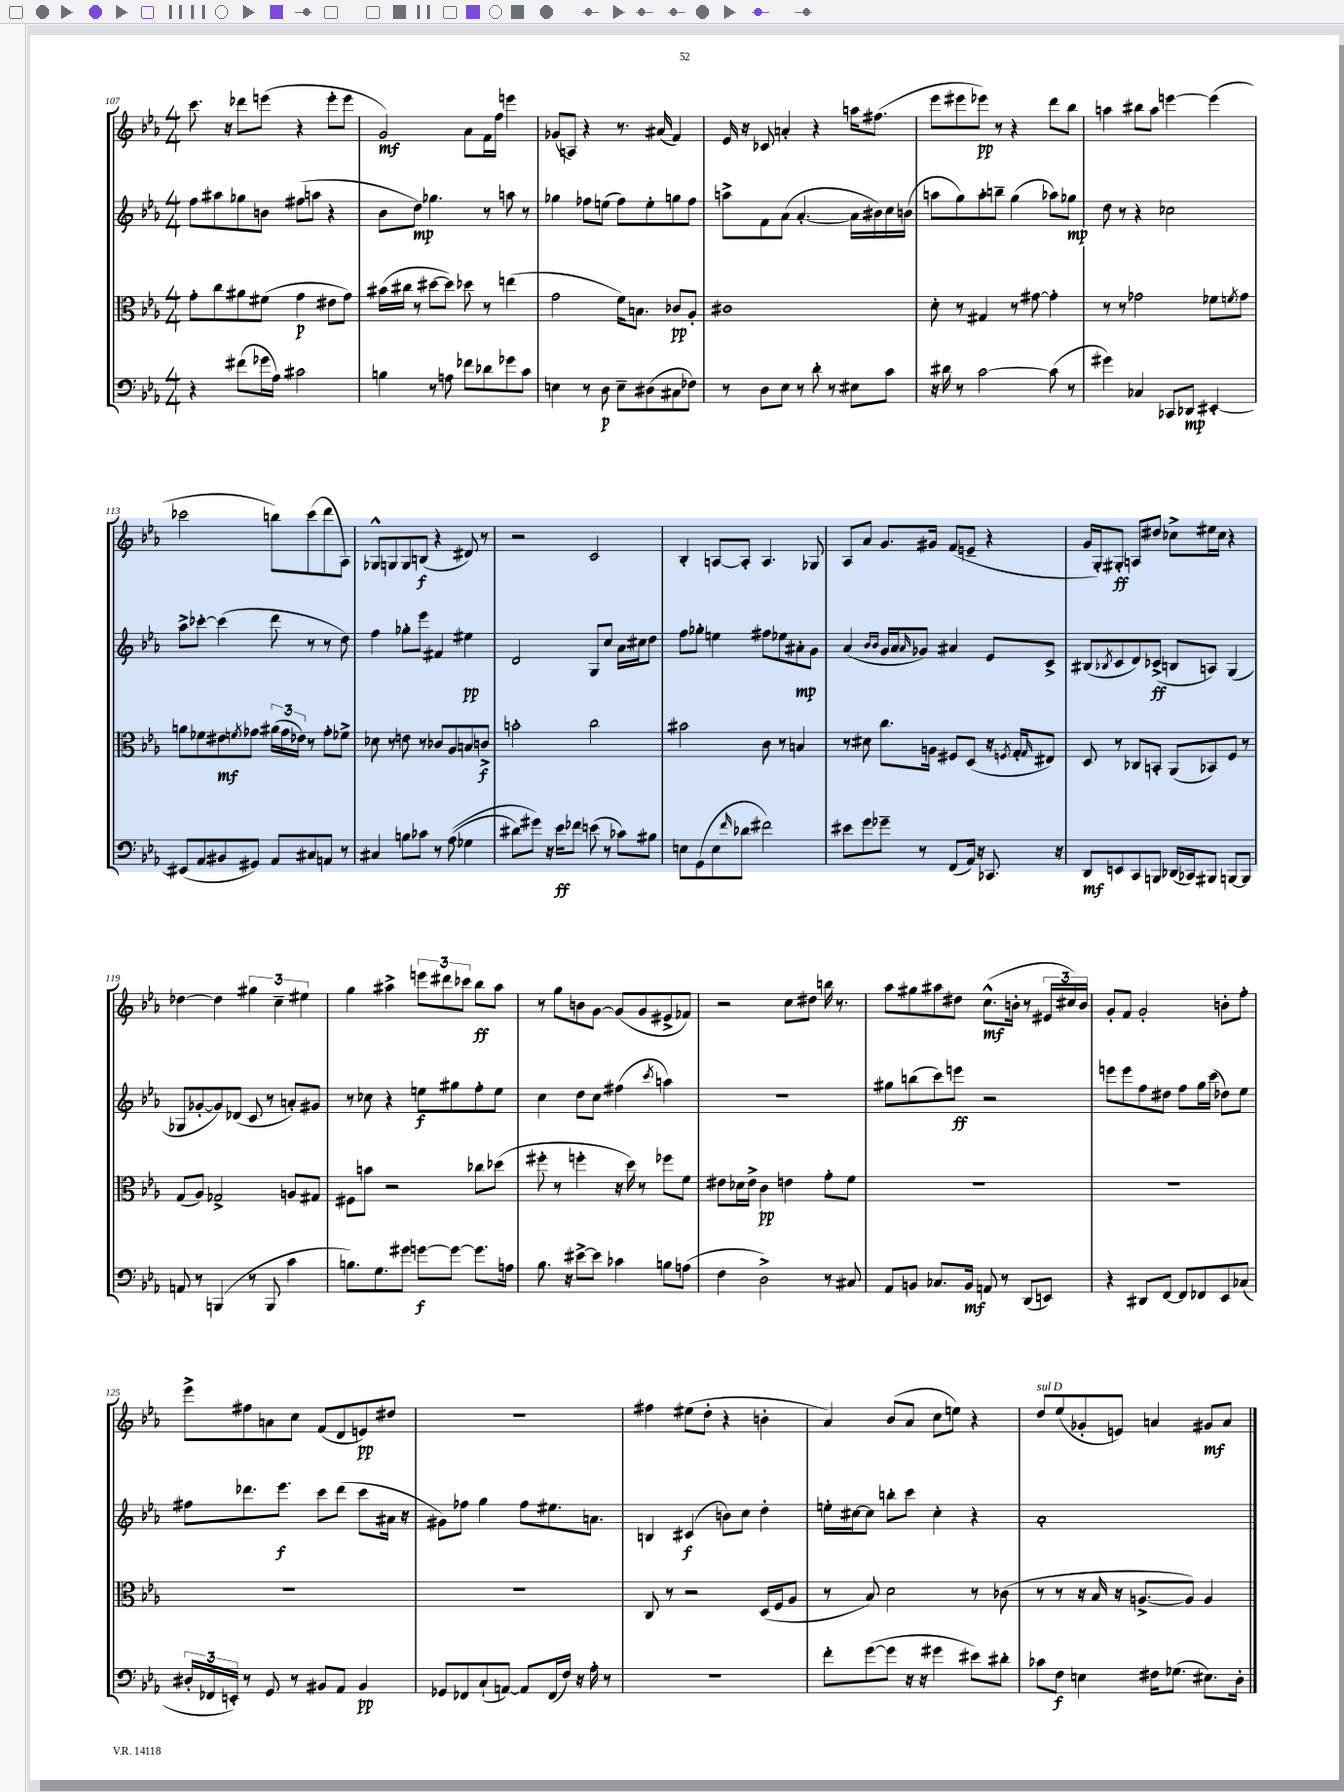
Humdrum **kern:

**kern	**dynam	**kern	**dynam	**kern	**dynam	**kern	**dynam
*part4	*part4	*part3	*part3	*part2	*part2	*part1	*part1
*staff4	*staff4	*staff3	*staff3	*staff2	*staff2	*staff1	*staff1
*clefF4	*	*clefC3	*	*clefG2	*	*clefG2	*
*k[b-e-a-]	*	*k[b-e-a-]	*	*k[b-e-a-]	*	*k[b-e-a-]	*
*M4/4	*	*M4/4	*	*M4/4	*	*M4/4	*
=107	=107	=107	=107	=107	=107	=107	=107
4r	.	8g'\L	.	8ff\L	.	8.ccc\	.
.	.	8cc\	.	8aa#X\	.	.	.
.	.	.	.	.	.	16r	.
(8f#X\L	.	8a#X\	.	8gg-X\	.	8ddd-X\L	.
16g-X\L	.	(8f#X\J	.	8bn\J	.	(8eeen\J	.
16A-\JJ)	.	.	.	.	.	.	.
2c#X\	.	4g\	p	(8ff#X\L	.	4r	.
.	.	.	.	8aan\J	.	.	.
.	.	8e#X\L	.	4r	.	8eee'\L	.
.	.	8g\J)	.	.	.	8eee\J	.
=108	=108	=108	=108	=108	=108	=108	=108
4Bn\	.	(16b#X\LL	.	8b-\L	.	2g/)	mf
.	.	16cc#X\JJ	.	.	.	.	.
.	.	8r	.	8dd\J)	mp	.	.
8r	.	[8dd#X\L	.	4.gg-X\	.	.	.
8An\	.	8dd#\J])	.	.	.	.	.
8f-X\L	.	8dd-X\	.	.	.	8a-\L	.
8d-X\	.	8r	.	8r	.	16f\L	.
.	.	.	.	.	.	16ff\JJ	.
8g-X\	.	(4een\	.	8aan\	.	4eeen\	.
8c\J	.	.	.	8r	.	.	.
=109	=109	=109	=109	=109	=109	=109	=109
4En\	.	2g\	.	4gg-X\	.	(8g-X/L	.
.	.	.	.	.	.	8An/J)	.
8r	.	.	.	8ff-X\L	.	4r	.
8D\	p	.	.	(8een\J	.	.	.
8E~\L	.	16f\KL)	.	8ff-\L)	.	8.r	.
.	.	8.Bn\J	.	.	.	.	.
(8D#X\	.	.	.	8ee'\	.	.	.
.	.	.	.	.	.	(16a#X/	.
8C#X\	.	8c-X/L	pp	8ggn\	.	4f/)	.
8F-X\J)	.	8A-'/J	.	8ff-\J	.	.	.
=110	=110	=110	=110	=110	=110	=110	=110
8r	.	1c#X	.	8aan^\L	.	16e-/	.
.	.	.	.	.	.	16r	.
8D\L	.	.	.	8f\	.	8c-X/	.
8E-\J	.	.	.	(8a-\J	.	4an'/	.
8r	.	.	.	[4.a-'/	.	.	.
8d'\	.	.	.	.	.	4r	.
8r	.	.	.	.	.	.	.
8E#X\L	.	.	.	16a-\LL]	.	16aan\KL	.
.	.	.	.	16b#X\)	.	(8.ff#X\J	.
8c\J	.	.	.	16cc\	.	.	.
.	.	.	.	(16bn\JJ	.	.	.
=111	=111	=111	=111	=111	=111	=111	=111
16r	.	8d'\	.	8aan\L	.	8eee-\L	.
16d#X\	.	.	.	.	.	.	.
8r	.	8r	.	8gg\)	.	8eee#X\	.
[2c\	.	4G#X/	.	8aa'\	.	8eee-X\J)	pp
.	.	.	.	8bbn~\J	.	8r	.
.	.	8r	.	(4gg\	.	4r	.
.	.	[8g#X\	.	.	.	.	.
(8c\]	.	4g#'\]	.	8aa-X\L)	.	8ddd\L	.
8r	.	.	.	8gg-X\J	mp	8bb-\J	.
=112	=112	=112	=112	=112	=112	=112	=112
4g#X\)	.	8r	.	8dd\	.	4aan\	.
.	.	8r	.	8r	.	.	.
4C-X/	.	2g-X\	.	4r	.	8bb#X\L	.
.	.	.	.	.	.	8aa\J	.
8CC-X/L	.	.	.	2cc-X\	.	[4eeen\	.
8DD-X/J	mp	.	.	.	.	.	.
[4EE#X'/	.	8f-X\L	.	.	.	(4eee\]	.
.	.	8qfn/	.	.	.	.	.
.	.	8g-\J	.	.	.	.	.
!!LO:LB:g=z
=113	=113	=113	=113	=113	=113	=113	=113
(8EE#X/L]	.	8an\L	.	8aa-^\L	.	2ccc-X\	.
8AA-/	.	8f-X\	.	[8ccc-X'\J	.	.	.
8BB#X/	.	8e#X\	mf	(4ccc-\]	.	.	.
.	.	8qfn/	.	.	.	.	.
8GG#X/J)	.	8g-X\J	.	.	.	.	.
8AA-/L	.	(24a#X\LL	.	8ddd\	.	8bbn\L)	.
.	.	24g-\	.	.	.	.	.
.	.	24e-X\JJ)	.	.	.	.	.
8C#X/	.	8r	.	8r	.	(8ccc-\	.
8AAn/J	.	8g-'\L	.	8r	.	8ddd\	.
8r	.	8f-X^\J	.	8dd\)	.	8A-\J)	.
=114	=114	=114	=114	=114	=114	=114	=114
4C#X/	.	8d-X\	.	4ff\	.	8G-X^^/L	.
.	.	8r	.	.	.	8Gn/	.
8Bn\L	.	8en\	.	8gg-X'\L	.	8G/	.
8c-X\J	.	8r	.	8eee-\J	.	(8Bn/J	f
8r	.	8c-X/L	.	4f#X/	.	4r	.
((8A-\	.	8A-/	.	.	.	.	.
4G-X\	.	8Bn/	.	4ee#X\	pp	8d#X/)	.
.	.	8cn^/J	f	.	.	8r	.
=115	=115	=115	=115	=115	=115	=115	=115
8d#X\L)	.	2bn'\	.	2d/	.	2r	.
8g#X\J)	.	.	.	.	.	.	.
16r	.	.	.	.	.	.	.
16e-\KL	ff	.	.	.	.	.	.
8f-X\J	.	.	.	.	.	.	.
(8en\	.	2cc\	.	8G/L	.	2c/	.
8r	.	.	.	8cc/J	.	.	.
8c-X\L)	.	.	.	16a-\LL	.	.	.
.	.	.	.	16cc#X\J	.	.	.
8B#X\J	.	.	.	8dd\J	.	.	.
=116	=116	=116	=116	=116	=116	=116	=116
8En\L	.	2b#X\	.	8ff\L	.	4B-'/	.
(8GG\	.	.	.	8gg-X'\J	.	.	.
8E\	.	.	.	4een\	.	[8An/L	.
16qqf/	.	.	.	.	.	.	.
8d-X\J	.	.	.	.	.	8A'/J]	.
2f#X\)	.	8c\	.	8ff#X\L	.	4.A/	.
.	.	8r	.	8ee-X\	.	.	.
.	.	4Bn/	.	8a#X'\	mp	.	.
.	.	.	.	8g\J	.	8G-X/	.
=117	=117	=117	=117	=117	=117	=117	=117
8e#X\L	.	8r	.	(4a-/	.	8A-/L	.
8g\	.	8d#X\	.	.	.	8a-/J	.
.	.	.	.	16qqb-/LL	.	.	.
.	.	.	.	16qqb-/JJ	.	.	.
8g-X~\J	.	8.cc\L	.	16g/LL	.	8.g/L	.
.	.	.	.	16a-/J	.	.	.
.	.	.	.	16qqa-/	.	.	.
8r	.	.	.	8g-X/J)	.	.	.
.	.	16An\Jk	.	.	.	16g#X/Jk	.
(8FF/L	.	8F#X/L	.	4a#X/	.	(8f/L	.
16AA-/Jk)	.	(8D/J	.	.	.	8en~/J	.
16r	.	.	.	.	.	.	.
8.CC-X/	.	16r	.	8e-/L	.	4r	.
.	.	8qFn/	.	.	.	.	.
.	.	16G'/KL	.	.	.	.	.
.	.	16qqG/	.	.	.	.	.
.	.	8E#X/J)	.	8c^/J	.	.	.
16r	.	.	.	.	.	.	.
=118	=118	=118	=118	=118	=118	=118	=118
8DD/L	mf	8D/	.	(8B#X/L	.	16g/LL	.
.	.	.	.	.	.	16G'/J)	.
.	.	.	.	8qB-X/	.	.	.
8EEn/	.	8r	.	8c/	.	8G#X'/J	ff
8CC/	.	8C-X/L	.	8d/)	.	8An/L	.
8BBBn/J	.	8BBn'/J	.	(8c-X^/J	ff	8dd#X/J	.
(16DD-X/LL	.	(8AA-/L	.	8Bn/L	.	8cc-X^\L	.
16CC-X/J)	.	.	.	.	.	.	.
8BBB#X/J	.	8BB-X/)	.	8An/J)	.	16ee#X\L	.
.	.	.	.	.	.	16cc-\JJ	.
[8BBBn/L	.	8F/J	.	(4G/	.	4r	.
8BBB/J]	.	8r	.	.	.	.	.
!!LO:LB:g=z
=119	=119	=119	=119	=119	=119	=119	=119
8AAn/	.	(8G/L	.	8G-X/L	.	[4dd-X\	.
8r	.	8A-/J)	.	[8g-X'/	.	.	.
(4BBBn/	.	2G-X^/	.	8g-/])	.	4dd-\]	.
.	.	.	.	(8d-X/J	.	.	.
8r	.	.	.	8c/	.	6gg#X\	.
8BBB/	.	.	.	8r	.	.	.
.	.	.	.	.	.	6cc~\	.
4c\	.	8An/L	.	8an'/L)	.	.	.
.	.	.	.	.	.	6ee#X\	.
.	.	8G#X/J	.	8g#X/J	.	.	.
=120	=120	=120	=120	=120	=120	=120	=120
8.Bn\L)	.	8F#X\L	.	8r	.	4gg\	.
.	.	8bn\J	.	8cc-X\	.	.	.
8.G\	.	.	.	.	.	.	.
.	.	2r	.	4r	.	4aa#X^\	.
8g#X\J	.	.	.	.	.	.	.
[8gn\L	f	.	.	8een\L	f	12eeen\L	.
.	.	.	.	.	.	12ddd#X\	.
8g\J_	.	.	.	8gg#X\	.	.	.
.	.	.	.	.	.	12ccc-X\J	.
8.g\L]	.	8cc-X\L	.	8ff'\	.	8bb-\L	ff
.	.	(8dd-X\J	.	8ee\J	.	8aa#\J	.
16An\Jk	.	.	.	.	.	.	.
=121	=121	=121	=121	=121	=121	=121	=121
8.B-\	.	8ff#X'\	.	4cc\	.	8r	.
.	.	8r	.	.	.	8gg\L	.
16r	.	.	.	.	.	.	.
[8e#X^\L	.	4ffn'\	.	8dd\L	.	8bn\	.
8e#\J]	.	.	.	8cc\J	.	[8g\J	.
4c-X\	.	16r	.	(4ff#X\	.	(8g/L]	.
.	.	16dd\)	.	.	.	.	.
.	.	8r	.	.	.	8g/	.
.	.	.	.	8qccc/	.	.	.
8Bn\L	.	8ff-X\L	.	4aan\)	.	8e#X^/	.
(8An\J	.	8f\J	.	.	.	8f-X/J)	.
=122	=122	=122	=122	=122	=122	=122	=122
4F\	.	8e#X\L	.	1r	.	2r	.
.	.	16d-X\L	.	.	.	.	.
.	.	16e#^\JJ	.	.	.	.	.
2D^\)	.	4c\	pp	.	.	.	.
.	.	4en\	.	.	.	8cc\L	.
.	.	.	.	.	.	8dd#X\J	.
8r	.	8g'\L	.	.	.	16bbn\	.
.	.	.	.	.	.	8.r	.
8C#X/	.	8f\J	.	.	.	.	.
=123	=123	=123	=123	=123	=123	=123	=123
8AA-/L	.	1r	.	8gg#X\L	.	8aa-\L	.
8BBn/J	.	.	.	(8bbn\	.	8gg#X\	.
8.C-X/L	.	.	.	8ccc\)	.	8aa#X\	.
.	.	.	.	8eeen\J	ff	8dd#X\J	.
16BB/Jk	mf	.	.	.	.	.	.
8AAn/	.	.	.	2r	.	(8.cc^^\L	mf
8r	.	.	.	.	.	.	.
.	.	.	.	.	.	16bn'\Jk	.
(8DD/L	.	.	.	.	.	8r	.
8EEn/J)	.	.	.	.	.	24e#X/LL	.
.	.	.	.	.	.	24cc#X/)	.
.	.	.	.	.	.	24b/JJ	.
=124	=124	=124	=124	=124	=124	=124	=124
4r	.	1r	.	8eeen\L	.	8g'/L	.
.	.	.	.	8eee\	.	8f/J	.
8DD#X/L	.	.	.	8ff\	.	2g'/	.
[8FF/J	.	.	.	8dd#X\J	.	.	.
8FF/L]	.	.	.	8ff\L	.	.	.
8FF-X/	.	.	.	16gg\L	.	.	.
.	.	.	.	(16ccc\JJ	.	.	.
8EE-/	.	.	.	8dd-X\L)	.	8bn'\L	.
(8C-X/J	.	.	.	8ee-\J	.	8ff'\J	.
!!LO:LB:g=z
=125	=125	=125	=125	=125	=125	=125	=125
24D#X'/LL	.	1r	.	8ff#X\L	.	8eee-^\L	.
24FF-X/	.	.	.	.	.	.	.
24EEn'/JJ)	.	.	.	.	.	.	.
8r	.	.	.	8.ddd-X\	.	8ff#X\	.
8GG/	.	.	.	.	.	8an\	.
.	.	.	.	8.eee-\J	f	.	.
8r	.	.	.	.	.	8cc\J	.
8BB#X/L	.	.	.	8ccc\L	.	(8f/L	.
8AA-/J	.	.	.	(8ddd-\J	.	8d/	.
4BB#/	pp	.	.	8ccc\L	.	8en/)	pp
.	.	.	.	16a#X\Jk	.	8dd#X/J	.
.	.	.	.	16r	.	.	.
=126	=126	=126	=126	=126	=126	=126	=126
8GG-X/L	.	1r	.	8g#X\L)	.	1r	.
8FF-X/	.	.	.	8ff-X\J	.	.	.
(8C`/	.	.	.	4gg\	.	.	.
[8AAn/J)	.	.	.	.	.	.	.
8AA/L]	.	.	.	8ff-\L	.	.	.
(16FF-/L	.	.	.	8.ee#X\	.	.	.
16F/JJ)	.	.	.	.	.	.	.
16r	.	.	.	.	.	.	.
16A-'\	.	.	.	8.an\J	.	.	.
8r	.	.	.	.	.	.	.
=127	=127	=127	=127	=127	=127	=127	=127
1r	.	8C/	.	4Bn/	.	4ff#X\	.
.	.	8r	.	.	.	.	.
.	.	2r	.	(4c#X/	f	(8ee#X\L	.
.	.	.	.	.	.	8dd'\J	.
.	.	.	.	8bn\L)	.	4r	.
.	.	.	.	8cc\J	.	.	.
.	.	(16D/LL	.	4dd'\	.	4bn'\	.
.	.	16F/J	.	.	.	.	.
.	.	8A-/J	.	.	.	.	.
=128	=128	=128	=128	=128	=128	=128	=128
8f'\L	.	8r	.	16een'\LL	.	4a-/)	.
.	.	.	.	[16cc#X\J	.	.	.
([8g\	.	8B-/)	.	8cc#\J]	.	.	.
8g\J]	.	2d\	.	8bbn'\L	.	(8b-/L	.
16r	.	.	.	8ccc\J	.	8a-/J	.
16r	.	.	.	.	.	.	.
4g#X\	.	.	.	4cc#'\	.	8cc\L	.
.	.	.	.	.	.	8een\J)	.
8e#X\L)	.	8r	.	4r	.	4r	.
8d#X'\J	.	(8c-X\	.	.	.	.	.
=129	=129	=129	=129	=129	=129	=129	=129
!	!	!	!	!	!	!LO:TX:a:i:t=sul D	!
8c-X\L	.	8r	.	1a-'	.	8dd/L	.
8F\J	f	8r	.	.	.	(8ee-/	.
4En\	.	16r	.	.	.	8g-X'/	.
.	.	16B-/	.	.	.	.	.
.	.	16r	.	.	.	8en/J)	.
.	.	[8.An^/L	.	.	.	.	.
16F#X\KL	.	.	.	.	.	4an/	.
(8.G-X\J	.	.	.	.	.	.	.
.	.	8A/J])	.	.	.	.	.
8.E#X\L)	.	4A/	.	.	.	8g#X/L	mf
.	.	.	.	.	.	8a/J	.
16D'\Jk	.	.	.	.	.	.	.
==	==	==	==	==	==	==	==
*-	*-	*-	*-	*-	*-	*-	*-
